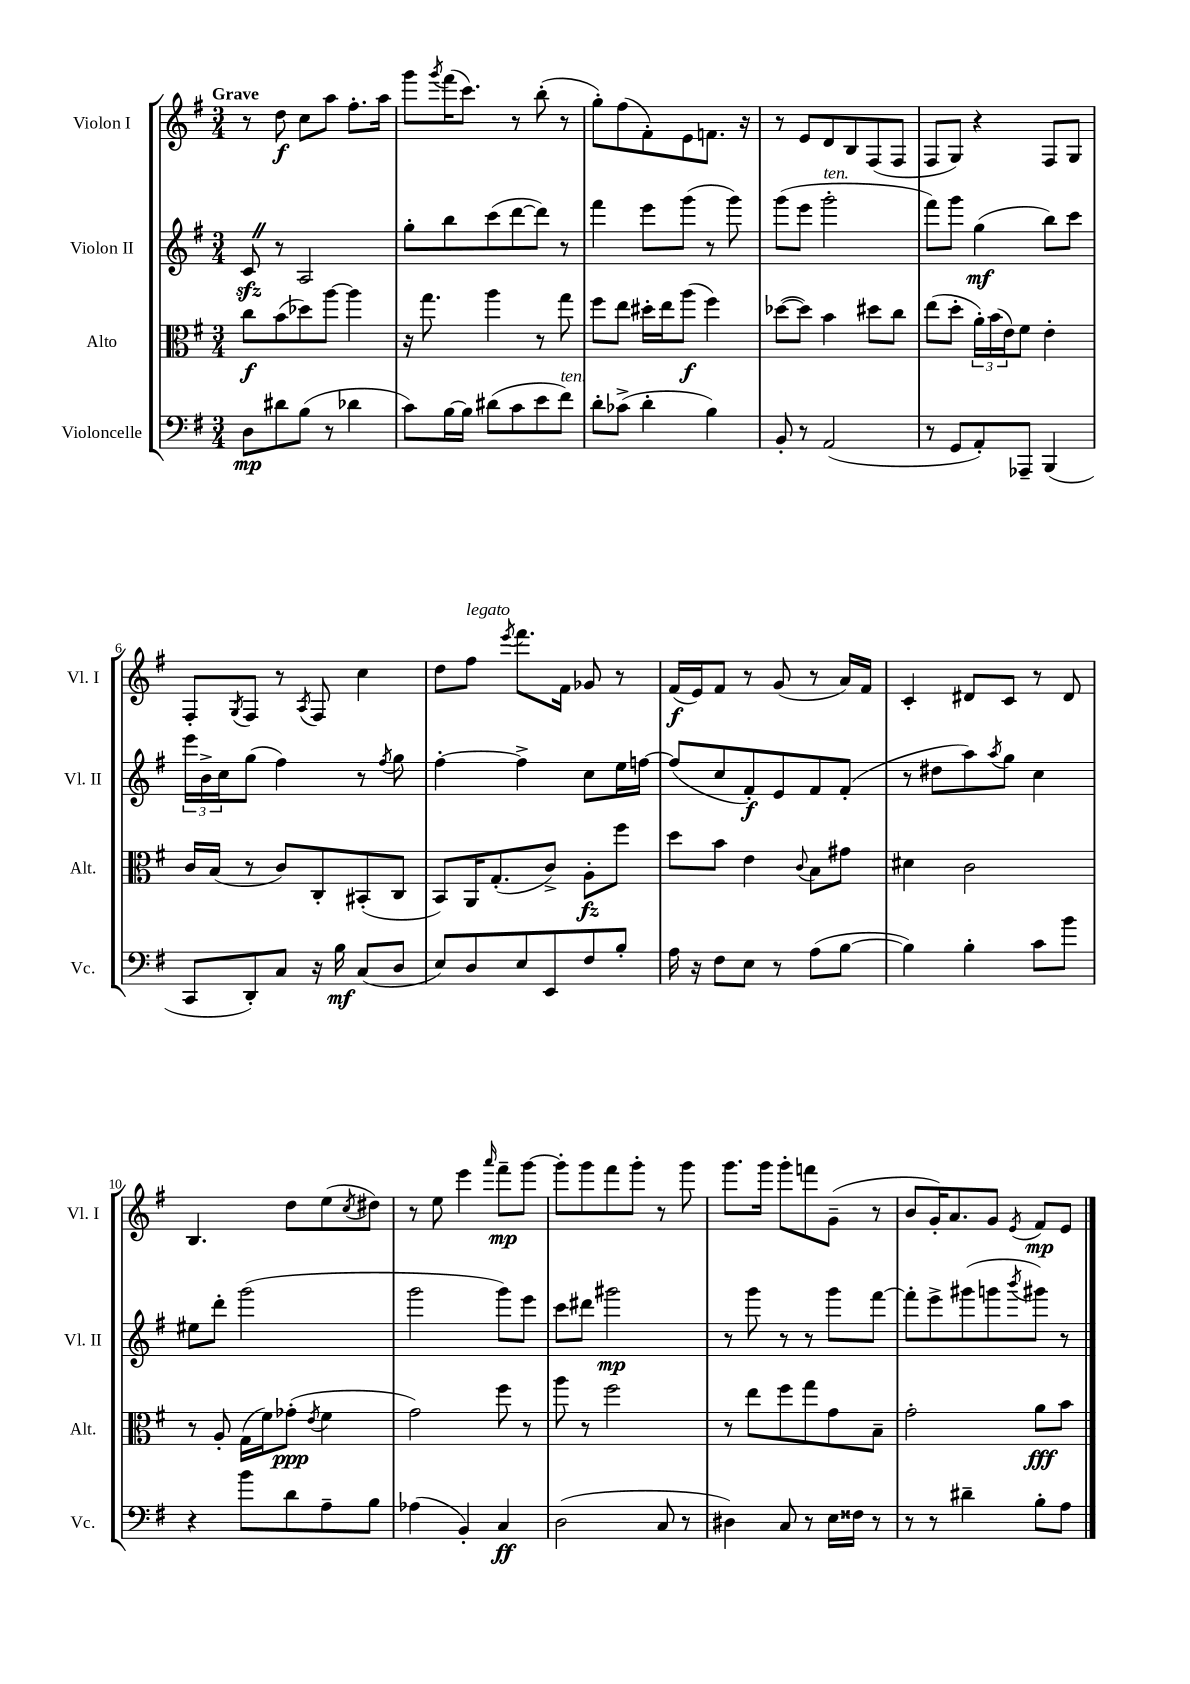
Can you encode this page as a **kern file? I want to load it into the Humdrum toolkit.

**kern	**kern	**kern	**kern
*staff4	*staff3	*staff2	*staff1
*clefF4	*clefC3	*clefG2	*clefG2
*k[f#]	*k[f#]	*k[f#]	*k[f#]
*M3/4	*M3/4	*M3/4	*M3/4
8D\L	8cc\L	8c/	8r
8d#\	(8b\	8r	8dd\
(8B\J	8dd-\)	2A/	8cc\L
8r	[8aa\J	.	8aa\J
4d-\	4aa\]	.	8.ff#'\L
.	.	.	16aa\Jk
=	=	=	=
8c\L)	16r	8gg'\L	8ggg\L
.	8.gg\	.	.
.	.	.	8qggg/
[16B\L	.	8bb\	(16fff#\K
16B\]JJ	.	.	8.ccc\J)
(8d#\L	4aa\	(8ccc\	.
8c\	.	[8ddd\	8r
8e\	8r	8ddd\]J)	(8bb'\
8f#\J)	8gg\	8r	8r
=	=	=	=
8d'\L	8ff#\L	4fff#\	8gg'\L)
(8c-^\J	8ee\J	.	(8ff#\
4d'\	16dd#'\LL	8eee\L	8f#'\)
.	16ee\J	.	.
.	(8aa\J	(8ggg\J	8e\
4B\)	4ff#\)	8r	8.f\J
.	.	8ggg\)	.
.	.	.	16r
=	=	=	=
8BB'/	([8dd-\L	(8ggg\L	8r
8r	8dd-\]J)	8eee\J	8e/L
(2AA/	4b\	2ggg'\	8d/
.	.	.	8B/
.	8dd#\L	.	(8F#/
.	8cc\J	.	8F#/J
=	=	=	=
8r	(8ee\L	8fff#\L)	8F#/L
8GG/L	8dd'\J	8ggg\J	8G/J)
8AA'/)	24a'\LL)	(4gg\	4r
.	(24b\	.	.
.	24e\J)	.	.
8AAA-~/J	8f#\J	.	.
(4BBB/	4e'\	8bb\L)	8F#/L
.	.	8ccc\J	8G/J
=	=	=	=
8CC/L	16c/LL	24eee\LL	8F#'/L
.	.	24b^\	.
.	(16B/JJ	.	.
.	.	24cc\J	.
.	.	.	8qG/
8DD'/)	8r	(8gg\J	8F#/J
8C/J	8c/L)	4ff#\)	8r
.	.	.	8qA/
16r	8C'/	.	8F#/
16B\	.	.	.
(8C/L	(8BB#'/	8r	4cc\
.	.	8qff#/	.
8D/J	8C/J	8gg\	.
=	=	=	=
8E/L)	8BB/L)	[4ff#'\	8dd\L
8D/	16AA/K	.	8ff#\J
.	(8.G'/	.	.
.	.	.	8qeee/
8E/	.	4ff#^\]	8.fff#\L
8EE/	8c^/J)	.	.
.	.	.	16f#\Jk
8F#/	8A'\L	8cc\L	8g-/
8B'/J	8ff#\J	16ee\L	8r
.	.	[16ff\JJ	.
=	=	=	=
16A\	8dd\L	(8ff/]L	(16f#/LL
16r	.	.	16e/J)
8F#\L	8b\J	8cc/	8f#/J
8E\J	4e\	8f#'/)	8r
8r	.	8e/	(8g/
.	8qqc/	.	.
(8A\L	8B\L	8f#/	8r
[8B\J	8g#\J	(8f#'/J	16a/LL)
.	.	.	16f#/JJ
=	=	=	=
4B\])	4d#\	8r	4c'/
.	.	8dd#\L	.
4B'\	2c\	8aa\)	8d#/L
.	.	8qaa/	.
.	.	8gg\J	8c/J
8c\L	.	4cc\	8r
8b\J	.	.	8d#/
=	=	=	=
4r	8r	8ee#\L	4.B/
.	8A'/	8ddd'\J	.
8b\L	(16G\LL	(2ggg\	.
.	16f#\J)	.	.
8d\	(8g-'\J	.	8dd\L
.	8qe/	.	.
8A~\	4f#\	.	(8ee\
.	.	.	8qcc/
8B\J	.	.	8dd#\J)
=	=	=	=
(4A-\	2g\)	2ggg\	8r
.	.	.	8ee\
4BB'/)	.	.	4eee\
.	.	.	16qqaaa/
4C/	8ff#\	8ggg\L)	8fff#~\L
.	8r	8eee\J	[8ggg\J
=	=	=	=
(2D\	8aa\	8ccc\L	8ggg'\]L
.	8r	8ddd#\J	8ggg\
.	2ff#\	2ggg#\	8fff#\
.	.	.	8ggg'\J
8C/	.	.	8r
8r	.	.	8ggg\
=	=	=	=
4D#\)	8r	8r	8.ggg\L
.	8ee\L	8ggg\	.
.	.	.	16ggg\Jk
8C/	8ff#\	8r	8ggg'\L
8r	8gg\	8r	8fff\
16E\LL	8g\	8ggg\L	(8g~\J
16F##\JJ	.	.	.
8r	8B~\J	[8fff#\J	8r
=	=	=	=
8r	2g'\	8fff#'\]L	8b/L
8r	.	8eee^\	16g'/K)
.	.	.	8.a/
4d#~\	.	(8ggg#\	.
.	.	8ggg\	8g/J
.	.	8qbbb/	8qe/
8B'\L	8a\L	8ggg#\J)	8f#/L
8A\J	8b\J	8r	8e/J
==	==	==	==
*-	*-	*-	*-
